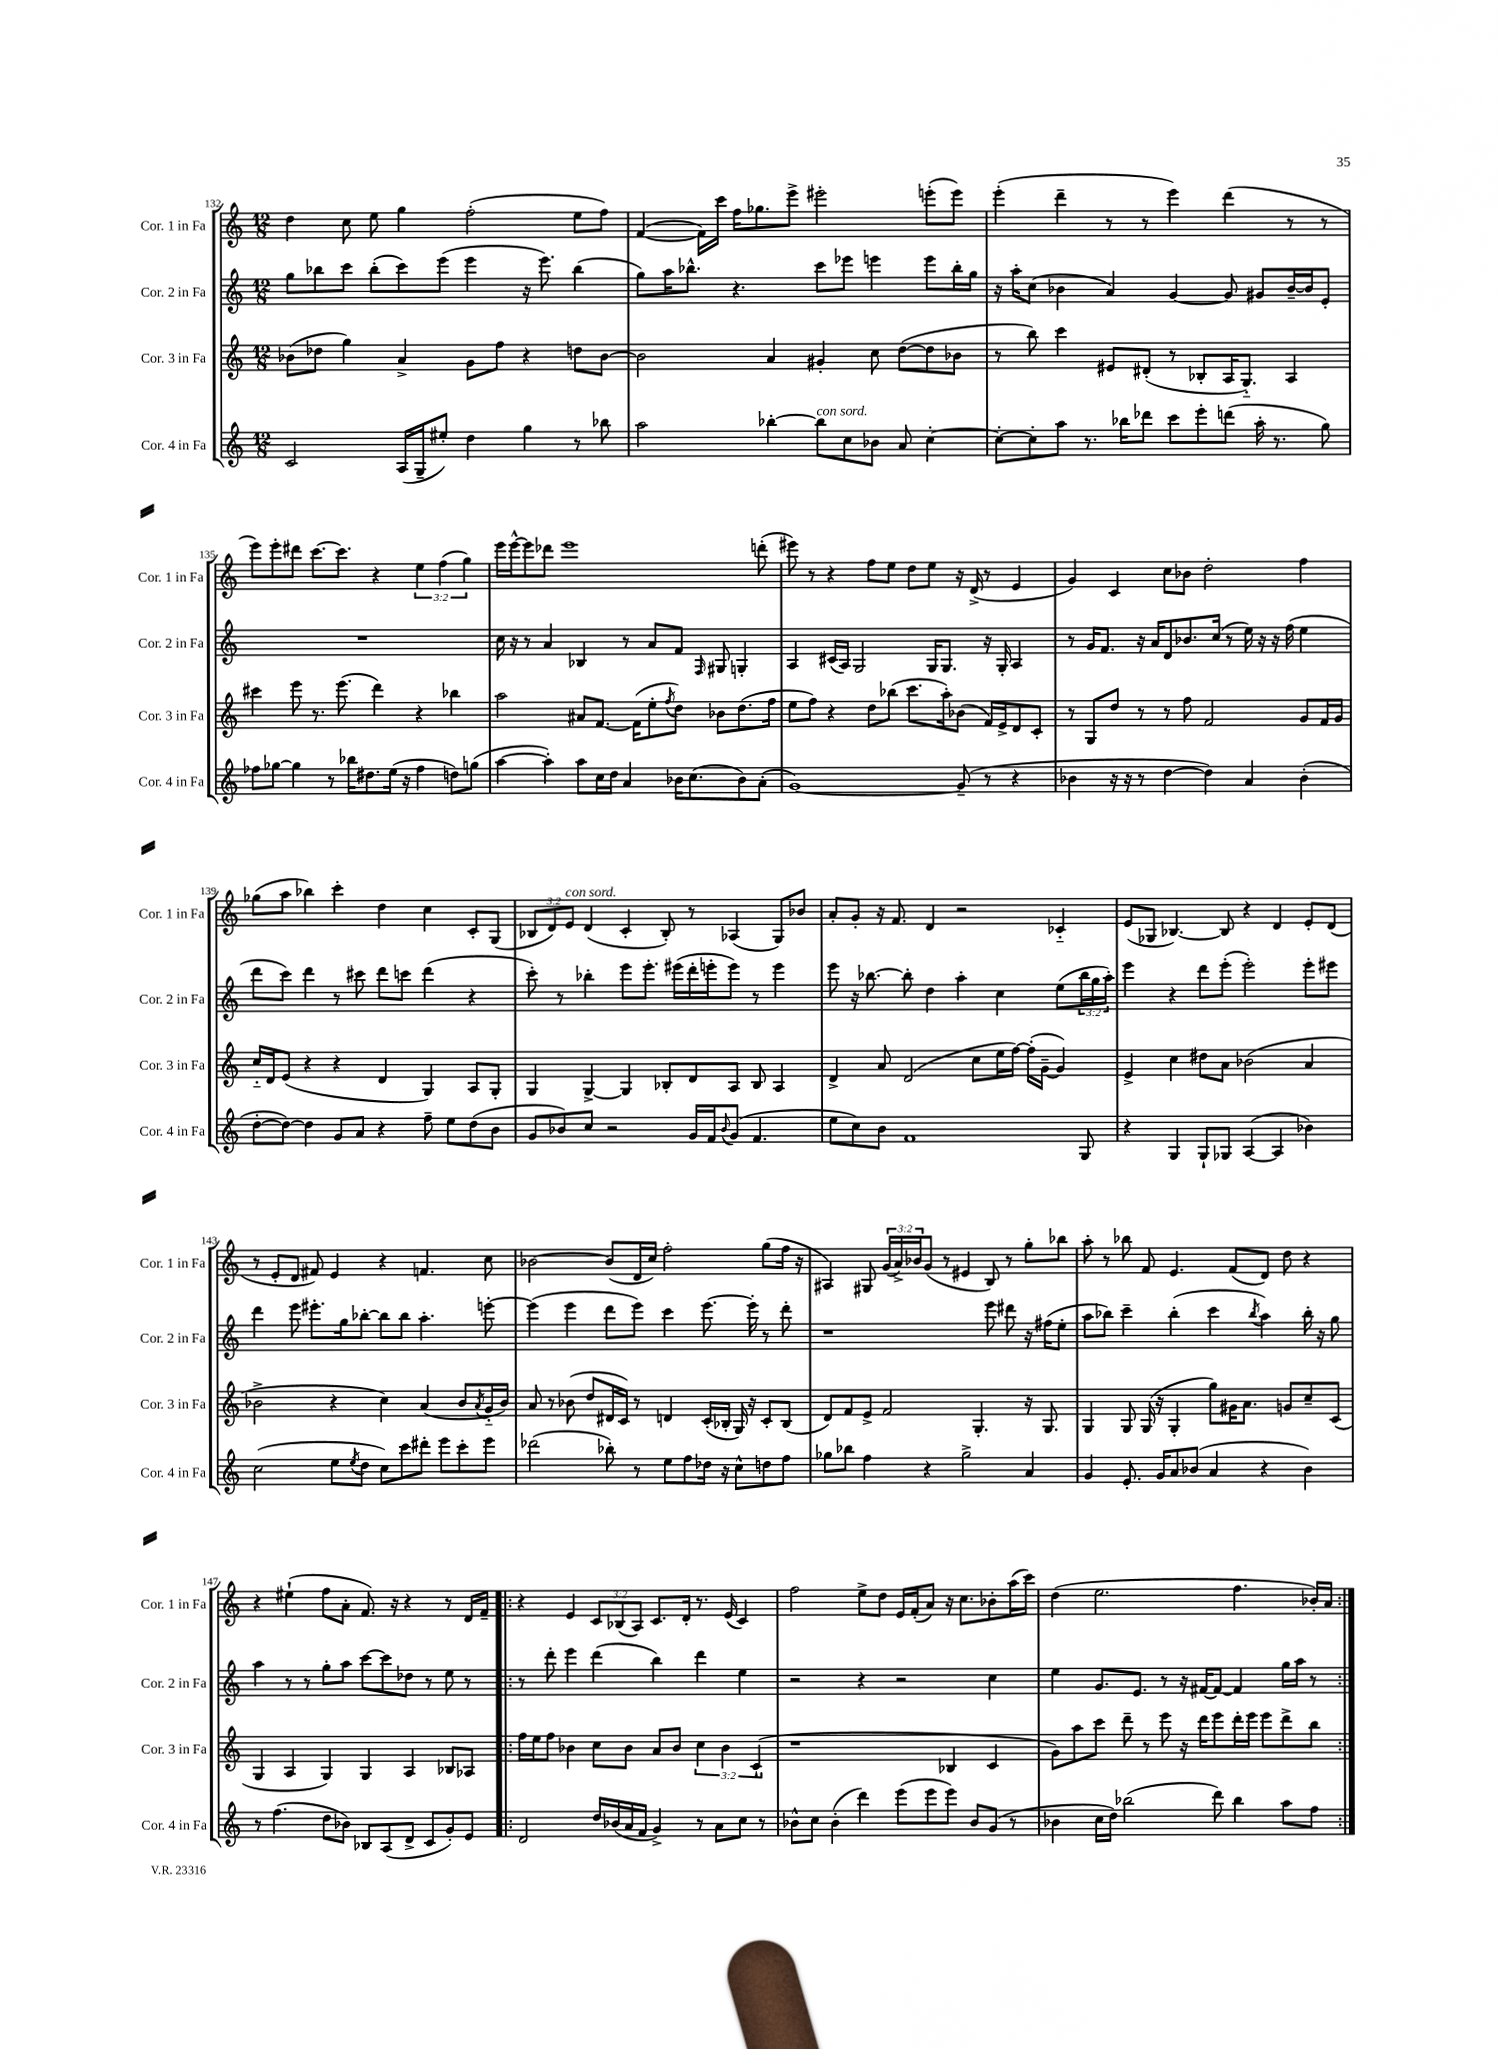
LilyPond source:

<<
\new StaffGroup <<
\new Staff = "s0" \with { instrumentName = "Cor. 1 in Fa" shortInstrumentName = "Cor. 1 in Fa" } {
    \clef treble \key c \major \numericTimeSignature \time 12/8 \override Staff.TupletNumber.text = #tuplet-number::calc-fraction-text
    d''4 c''8 e''8 g''4 f''2-.( e''8 f''8) |
    f'4~( f'16) c'''16 f''16 ges''8. e'''8-> eis'''2-. e'''8-.( e'''8) |
    e'''4-.( d'''4-- r8 r8 e'''4) d'''4( r8 r8 |
    e'''8) e'''8-. dis'''8 c'''8.~ c'''8. r4 \tuplet 3/2 { e''4 f''4( g''4) } |
    e'''16 e'''16~-^ e'''8 des'''8 e'''1 d'''8-.( |
    eis'''8) r8 r4 f''8 e''8 d''8 e''8 r16 d'16->( r8 e'4 |
    g'4) c'4 c''8 bes'8 d''2-. f''4 |
    ges''8( a''8 bes''4) c'''4-. d''4 c''4 c'8-. g8( |
    \tuplet 3/2 { bes8 d'8) e'8^\markup { \italic "con sord." } } d'4( c'4-. bes8-.) r8 aes4( g8) bes'8 |
    a'8-. g'8-. r16 f'8. d'4 r2 ces'4-_ |
    e'8( ges8 bes4.~) bes8 r4 d'4 e'8-. d'8( |
    r8 e'8-. d'8 fis'8) e'4 r4 f'4. c''8 |
    bes'2~ bes'8( d'16 c''16) f''2-. g''8( f''16 r16 |
    ais4) gis8 \tuplet 3/2 { g'16( a'16->) bes'16 } g'8( r8 eis'4 b8) r8 g''8-. bes''8 |
    a''8-. r8 bes''8 f'8 e'4. f'8( d'8) d''8 r4 |
    r4 eis''4-!( f''8 a'8-. f'8.) r16 r4 r8 d'16 f'16-- |
    \repeat volta 2 { r4 e'4 \tuplet 3/2 { c'8 bes8( a8) } c'8. d'16-. r8. e'16( c'4) |
    f''2 e''8-> d''8 e'16 f'16-.( a'8) r16 c''8. bes'8-. a''16( c'''16) |
    d''4( e''2. f''4. bes'16-.) a'16 | }
}
\new Staff = "s1" \with { instrumentName = "Cor. 2 in Fa" shortInstrumentName = "Cor. 2 in Fa" } {
    \clef treble \key c \major \numericTimeSignature \time 12/8 \override Staff.TupletNumber.text = #tuplet-number::calc-fraction-text
    g''8 bes''8 c'''8 bes''8-.( c'''8) e'''8( e'''4 r16 e'''8.) bes''4( |
    g''8) a''16 bes''8.-^ r4. c'''8 ees'''8 e'''4 e'''8 bes''16-. g''16 |
    r16 a''16-. c''8( bes'4 a'4) g'4~ g'8 gis'8 bes'16~-- bes'16 e'8-. |
    R1. |
    c''16 r16 r8 a'4 bes4 r8 a'8 f'8 \grace { f16 } gis8 g4-. |
    a4 cis'16( a16) g2 g16 g8. r16 g16-. a4 |
    r8 g'16 f'8. r16 a'16 d'8 bes'8. c''16( r8 e''16) r16 r16 f''16( e''4 |
    d'''8 c'''8) d'''4 r8 cis'''8 d'''8 c'''8 d'''4( r4 |
    c'''8-.) r8 bes''4-. e'''8 e'''8.-. eis'''16( d'''16-. e'''16-. e'''8) r8 e'''4 |
    e'''8 r16 bes''8.~ bes''8-. d''4 a''4-. c''4 e''8( \tuplet 3/2 { bes''16 g''16 a''16-.) } |
    e'''4 r4 d'''8 e'''8-.( e'''2-.) e'''8-. eis'''8 |
    d'''4 e'''8 eis'''8.-. g''16 bes''8~-. bes''8 bes''8 a''4.-. e'''8~-. |
    e'''4( e'''4 d'''8 e'''8) c'''4 e'''8.~ e'''16-. r8 d'''8-. |
    r1 e'''8 dis'''8 r16 fis''16( e''8-. |
    a''8 bes''8) c'''4-- bes''4-.( c'''4 \acciaccatura { bes''8 } a''4) bes''16-. r16 g''8 |
    a''4 r8 r8 g''8-. a''8 c'''8~ c'''8 des''8 r8 e''8 r8 |
    \repeat volta 2 { r8 d'''8-. e'''4 d'''4( b''4) d'''4 e''4 |
    r2 r4 r2 c''4 |
    e''4 g'8. e'8. r8 r16 fis'16~ fis'8~ fis'4 g''16 a''16 r8 | }
}
\new Staff = "s2" \with { instrumentName = "Cor. 3 in Fa" shortInstrumentName = "Cor. 3 in Fa" } {
    \clef treble \key c \major \numericTimeSignature \time 12/8 \override Staff.TupletNumber.text = #tuplet-number::calc-fraction-text
    bes'8( des''8 g''4) a'4-> g'8 f''8 r4 d''8 bes'8~ |
    bes'2 a'4 gis'4-. c''8 d''8~( d''8 bes'8 |
    r8 b''8) c'''4 eis'8 dis'8-.( r8 bes8-. a16 g8.-_) a4 |
    cis'''4 e'''8 r8. e'''8.( d'''4) r4 bes''4 |
    a''2 ais'8 f'8.~ f'16( e''8-. \acciaccatura { f''8 } d''8) bes'8 d''8.( f''16 |
    e''8 f''8) r4 d''8 bes''8( c'''8. a''16-.) bes'8( f'16) e'16-> d'8 c'8-. |
    r8 g8 d''8 r8 r8 f''8 f'2 g'8 f'16 g'16 |
    c''16-_ d'16 e'8( r4 r4 d'4 g4) a8 g8-. |
    g4 g4~-> g4 bes8-. d'8 a8 bes8 a4 |
    d'4-> a'8 d'2( c''8 e''16 f''16~) f''16-.( g'16~-- g'4) |
    e'4-> c''4 dis''8 a'8 bes'2( a'4 |
    bes'2-> r4 c''4) a'4( bes'8 \acciaccatura { a'8 } g'16-_ bes'16) |
    a'8 r8 bes'8( d''8 dis'16 c'16) r8 d'4 c'16-.( bes16-. g16) r16 c'8-. bes8( |
    d'8) f'8 e'8-> f'2 g4.-. r16 g8. |
    g4 g8 g16( r16 g4-. g''8) gis'16 a'8. g'8 c''8-- c'8( |
    g4 a4 g4) g4 a4 bes8 aes8 |
    \repeat volta 2 { f''16 e''16 f''8 bes'4 c''8 bes'8 a'8 bes'8 \tuplet 3/2 { c''4 bes'4 c'4-!( } |
    r1 bes4 c'4 |
    g'8) a''8 c'''8 d'''8-- r8 e'''8 r16 d'''16 e'''8 d'''16-. e'''16 e'''8 d'''8-> b''8 | }
}
\new Staff = "s3" \with { instrumentName = "Cor. 4 in Fa" shortInstrumentName = "Cor. 4 in Fa" } {
    \clef treble \key c \major \numericTimeSignature \time 12/8
    c'2 a16( g16-- eis''8-.) d''4 g''4 r8 bes''8 |
    a''2 bes''4~-. bes''8^\markup { \italic "con sord." } c''8 bes'8 a'8 c''4~-. |
    c''8~-. c''8-. a''8 r8. bes''16 des'''8 c'''8 e'''8-. d'''8( a''16-. r8. g''8) |
    fes''8 ges''8~ ges''4 r8 bes''16 dis''8. e''16( r16 fes''4 d''8) g''8( |
    a''4~ a''4-.) a''8 c''16 d''16 a'4 bes'16 c''8.( bes'8) a'8-.( |
    g'1~) g'8--( r8 r4 |
    bes'4 r16 r16 r8 d''4~ d''4) a'4 bes'4-.( |
    d''8~-. d''8~) d''4 g'8 a'8 r4 f''8-- e''8 d''8( b'8 |
    g'8 bes'8) c''8 r2 g'16 f'16 \appoggiatura { bes'8 } g'8( f'4. |
    e''8 c''8) b'8 f'1 g8 |
    r4 g4 g8-! ges8 a4~( a4 bes'4) |
    c''2( e''8 \acciaccatura { e''8 } d''8 c''8) c'''8 dis'''8-. e'''8 c'''8-. e'''8 |
    des'''2( bes''8-.) r8 e''8 f''8 des''16 r16 c''8-^ d''8 f''8 |
    ges''8 bes''8 f''4 r4 ges''2-> a'4 |
    g'4 e'8.-. g'16 a'8 bes'8( a'4 r4 bes'4) |
    r8 f''4.( d''8 bes'8) bes8 a8( d'8-> c'8 g'8-.) e'8 |
    \repeat volta 2 { d'2 d''16 bes'16( a'16 f'16 g'4->) r8 a'8 c''8 r8 |
    bes'8-^ c''8 bes'4-.( d'''4) e'''8( e'''8 e'''8) bes'8 g'8( r8 |
    bes'4 c''16 d''16) bes''2( d'''8) bes''4 a''8 f''8 | }
}
>>
>>
\layout { \context { \Score currentBarNumber = #132 } }
